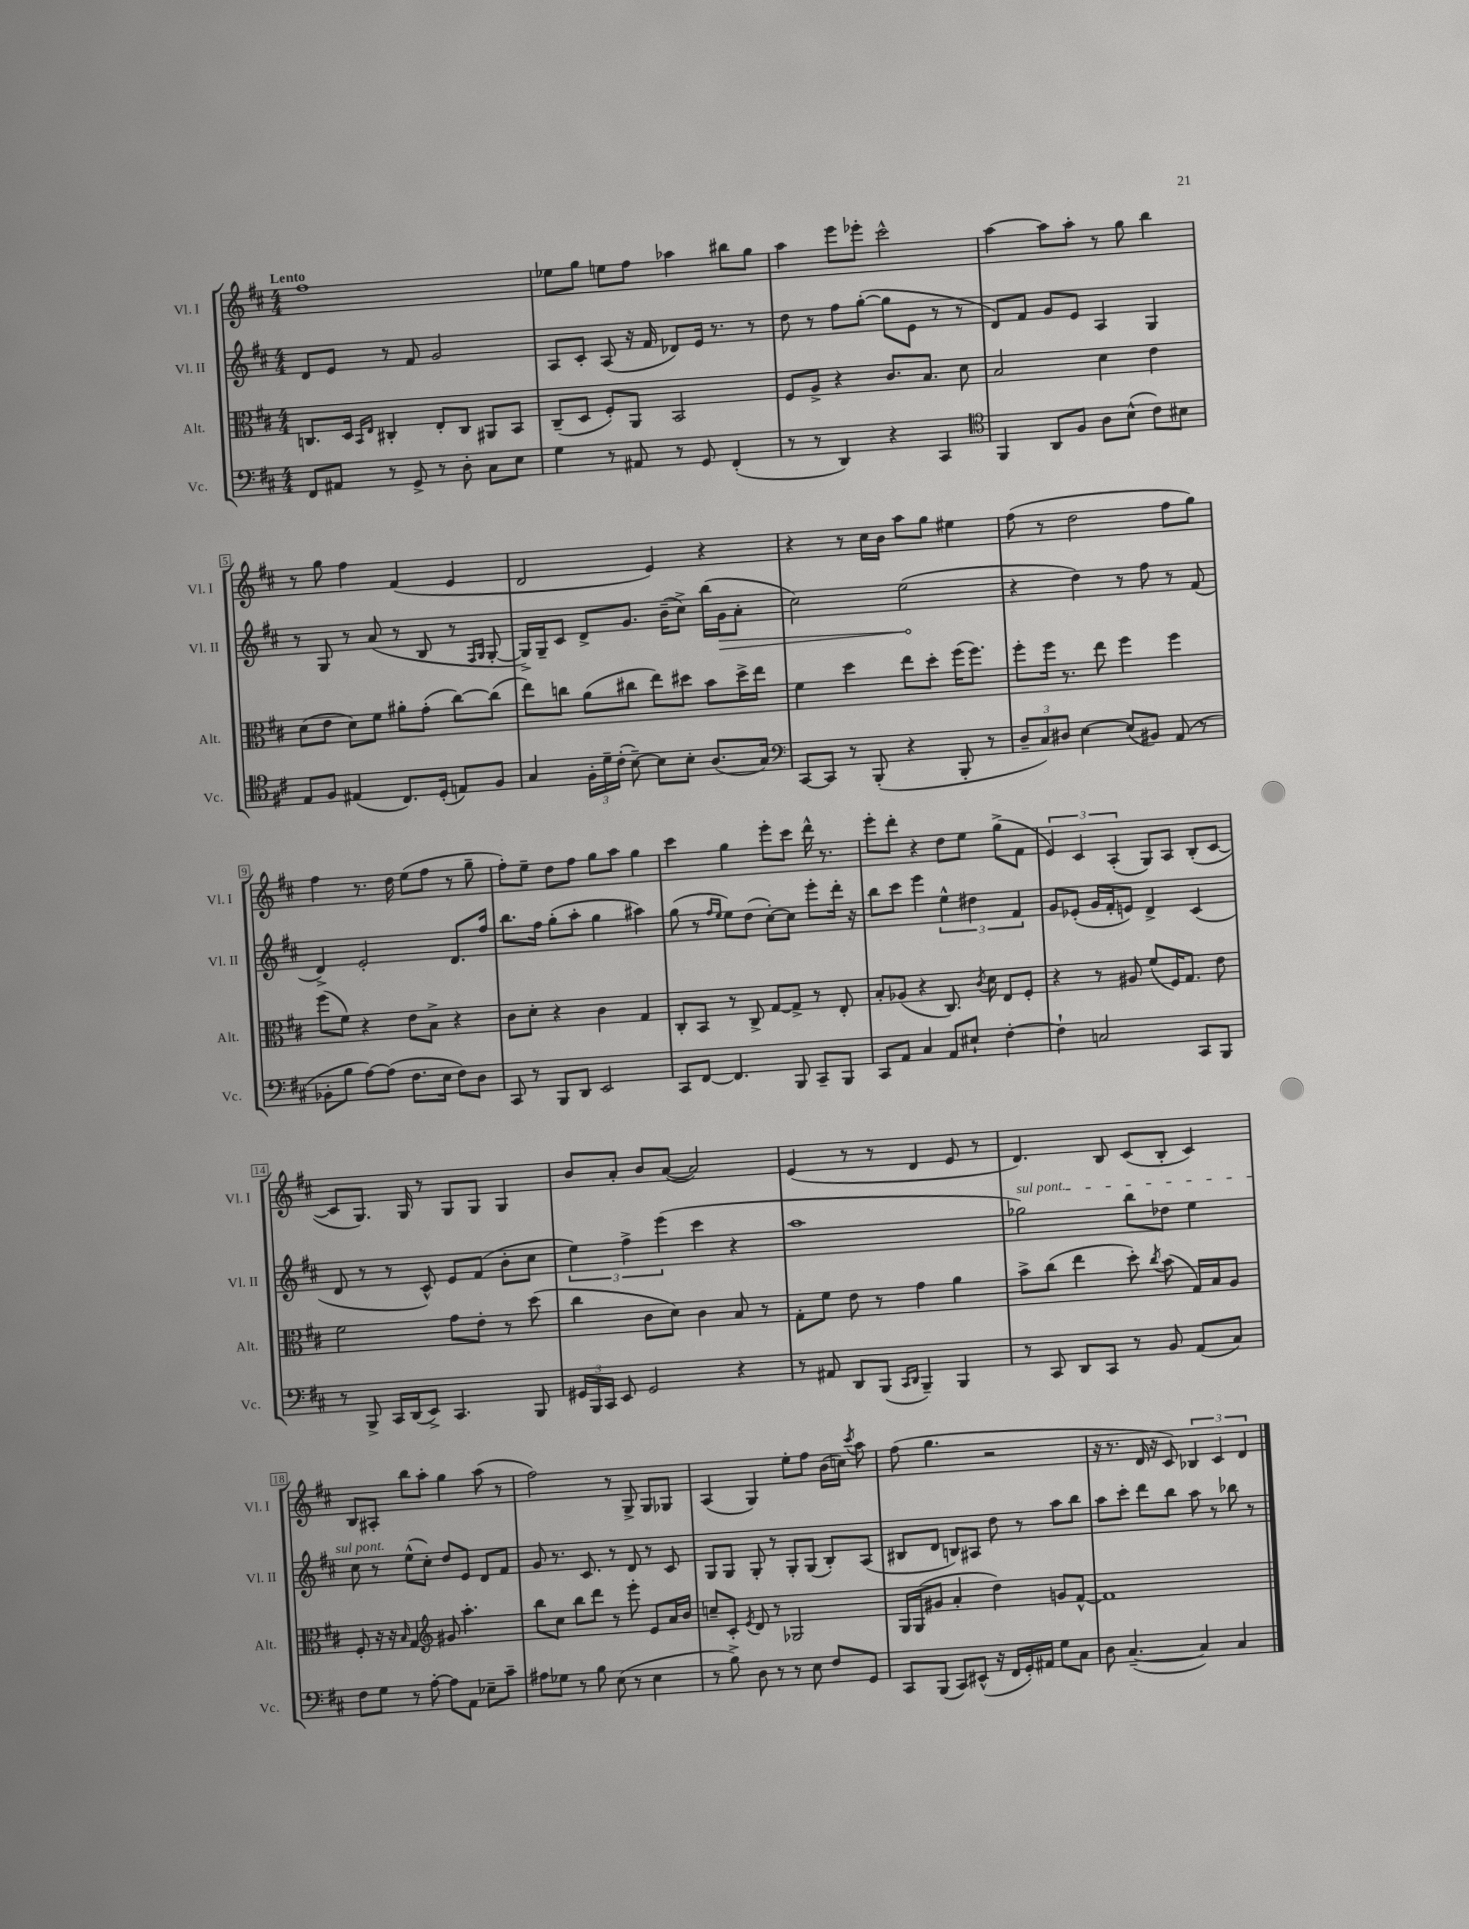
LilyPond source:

<<
\new StaffGroup <<
\new Staff = "s0" \with { instrumentName = "Vl. I" shortInstrumentName = "Vl. I" } {
    \clef treble \key d \major \numericTimeSignature \time 4/4 \tempo "Lento"
    \autoBeamOff fis''1 |
    ees''8[ g''8] e''8[ fis''8] aes''4 bis''8[ g''8] |
    a''4 e'''8[ ees'''8]-. cis'''2-^ |
    a''4~ a''8[ a''8]-. r8 g''8 b''4 |
    r8 g''8 fis''4 fis'4( e'4 |
    d'2 e'4) r4 |
    r4 r8 cis''16[ b'16] a''8[ g''8] eis''4 |
    fis''8( r8 d''2 fis''8[ g''8]) |
    fis''4 r8. d''16 e''8[( fis''8] r8 g''8-- |
    fis''8[-.) e''8]-- d''8[ fis''8] g''8[ a''8] g''4 |
    cis'''4 g''4 e'''8[-. cis'''8] d'''16-^ r8. |
    e'''8[-. d'''8]-. r4 d''8[ e''8] g''8[->( fis'8] |
    \tuplet 3/2 { e'4) cis'4 a4-.( } g8[) a8] b8[-.( cis'8]~ |
    cis'8[ g8.]) g16 r8 g8[ g8] g4 |
    b'8[ a'8]-. b'8[ a'8]~( a'2) |
    e'4( r8 r8 d'4 e'8 r8 |
    d'4.) b8 cis'8[( b8]-. cis'4) |
    b8[ ais8]-. b''8[ a''8]-. g''4 a''8( r8 |
    fis''2) r8 g8-> g8[ ges8] |
    a4( g4) e''8[-. fis''8] b'16[( c''16]) \acciaccatura { cis'''8 } a''8 |
    fis''8( g''4. r2 |
    r16 r8. d'16 r16 cis'8) \tuplet 3/2 { bes4 cis'4 d'4 } \bar "|." |
}
\new Staff = "s1" \with { instrumentName = "Vl. II" shortInstrumentName = "Vl. II" } {
    \clef treble \key d \major \numericTimeSignature \time 4/4
    \autoBeamOff d'8[ e'8] r8 fis'8 g'2 |
    a8[ cis'8]-. a8( r16 fis'16 des'8[) e'16] r8. r8 |
    d''8 r8 fis''8[ g''8]~-.( g''8[ e'8] r8 r8 |
    d'8[) fis'8] g'8[ e'8] a4 g4 |
    r8 g8 r8 a'8( r8 b8 r8 \grace { fis16[ g16] } g8~-. |
    g16[->) g16-- cis'8] d'8[-> g'8.] b'16[--( cis''8]->) b''16[( \once \override Hairpin.circled-tip = ##t g'16\> a'8]-. |
    cis''2) e''2\!( |
    r4 d''4) r8 fis''8 r8 fis'8( |
    d'4->) e'2-. d'8.[ fis''16] |
    b''8.[ fis''16] g''8[-.( a''8]-. g''4 ais''4) |
    g''8( r8 \grace { fis''16[ e''16] } e''8[) d''8]( cis''8[~-.) cis''8] e'''8[-. d'''16]-. r16 |
    b''8[ cis'''8] e'''4 \tuplet 3/2 { e''4-^ dis''4 fis'4 } |
    g'8[ ees'8]-.( g'16[ fis'16-. e'8]) d'4-> cis'4( |
    d'8 r8 r8 cis'8-^) e'8[ fis'8]( b'8[-. cis''8] |
    \tuplet 3/2 { e''4) fis''4-> e'''4( } cis'''4 r4 |
    a''1 |
    \once \override TextSpanner.bound-details.left.text = \markup { \italic "sul pont." } ges''2\startTextSpan) b''8[ des''8] e''4 |
    cis''8\stopTextSpan r8 e''8[-^( cis''8]-.) d''8[ e'8] d'8[ fis'8] |
    g'8 r8. cis'8. r8 d'8 r8 cis'8 |
    g8[ g8] g8-. r8 g8[-. g8]( b8[-.) a8]( |
    bis8[ d'8] b8[) ais8] d''8 r8 a''8[ b''8] |
    a''8[ cis'''8]-. d'''8[ b''8] a''8 r8 bes''8 r8 \bar "|." |
}
\new Staff = "s2" \with { instrumentName = "Alt." shortInstrumentName = "Alt." } {
    \clef alto \key d \major \numericTimeSignature \time 4/4
    \autoBeamOff c8.[ d16] \grace { b,16[ e16] } cis4-. e8[-. cis8] ais,8[ b,8] |
    cis8[--( d8] fis8[-.) a,8] b,2 |
    fis8[ a8]-> r4 cis'8.[ b8.] d'8 |
    b2 d'4 e'4 |
    d'8[( e'8] d'8[) fis'8] ais'8[-. g'8]-.( cis''8[~) cis''8]( |
    e''8[) c''8] a'8[( cis''8] e''8[) dis''8] b'8[ dis''16-> e''16] |
    fis'4 d''4 e''8[ d''8]-. fis''16[( fis''8.]) |
    fis''8[-. fis''16] r8. e''8 fis''4 fis''4 |
    fis''8[( fis'8]) r4 e'8[ b8]-> r4 |
    cis'8[ d'8]-. r4 cis'4 g4 |
    cis8[-. b,8] r8 cis8-> g8[~ g8]-> r8 e8-. |
    b8[-. aes8]( r4 cis8.) \acciaccatura { cis'8 } d'16 e8[ fis8]-. |
    r4 r8 ais8 fis'8[( fis16) g8.] e'8 |
    fis'2 g'8[ e'8]-. r8 d''8( |
    cis''4 cis'8[ d'8]) cis'4 b8 r8 |
    g8[-. fis'8] e'8 r8 g'4 a'4 |
    b'8[-> cis''8]( e''4 d''8-.) \acciaccatura { cis''8 } b'8( g16[) b16 a8] |
    fis8-. r16 r16 \grace { b16 } g4 \clef treble gis'8 a''4.-. |
    b''8[ cis''8] b''8[ d'''8] r8 e'''8-. e'8[ a'16 b'16] |
    c''8[-- cis'8]-. \acciaccatura { e'8 } d'8 r8 ges2 |
    g16[ g16( gis'8] a'4-. d''4) g'8[ fis'8]~-^ |
    fis'1 \bar "|." |
}
\new Staff = "s3" \with { instrumentName = "Vc." shortInstrumentName = "Vc." } {
    \clef bass \key d \major \numericTimeSignature \time 4/4
    \autoBeamOff fis,8[ ais,8] r8 g,8-> r8 d8-. cis8[ e8] |
    g4 r8 ais,8 r8 g,8 fis,4-.( |
    r8 r8 d,4) r4 cis,4 |
    \clef tenor fis,4 a,8[ fis8] a8[ b8]-^( cis'8[) bis8] |
    e8[ fis8] eis4( cis8.[) d16]-.( e8[) fis8] |
    g4 \tuplet 3/2 { fis16[-. d'16-- cis'16]-.( } b8~--) b8[ b8]-. a8.[( g16]) |
    \clef bass cis,8[~ cis,8] r8 b,,8-.( r4 b,,8-. r8 |
    \tuplet 3/2 { d8[-- cis8) dis8] } e4~ e8[( bis,8]) a,8( r8 |
    bes,8[-. b8] a8[~) a8]( fis8.[ e16] fis8[) d8] |
    cis,8 r8 b,,8[ d,8] e,2 |
    cis,8[ fis,8]~ fis,4. b,,8 cis,8[-- b,,8] |
    cis,8[ a,8] cis4 a,8[ eis8]-! fis4~-. |
    fis4-! c2 cis,8[ b,,8] |
    r8 b,,8-> cis,16[ d,16( e,8]->) cis,4. b,,8 |
    \tuplet 3/2 { gis,16[ b,,16 cis,16] } e,8 gis,2 r4 |
    r8 ais,8 d,8[ b,,8]( \grace { cis,16[ d,16] } b,,4--) b,,4 |
    r8 cis,8 d,8[ cis,8] r8 b,8 a,8[( cis8]) |
    fis8[ g8] r8 a8~-. a8[ a,8] ees8[-- cis'8]-- |
    ais8[ ges8] r8 b8 e8( r8 e4 |
    r8 b8->) d8 r8 r8 e8 fis8[ g,8] |
    cis,8[ b,,8]( cis,8[) eis,8]-^( r16 fis,16[ g,16-.) ais,16] g8[ cis8] |
    d8 cis4.~--( cis4) cis4 \bar "|." |
}
>>
>>
\layout { \context { \Score \override BarNumber.stencil = #(make-stencil-boxer 0.1 0.3 ly:text-interface::print) } }
